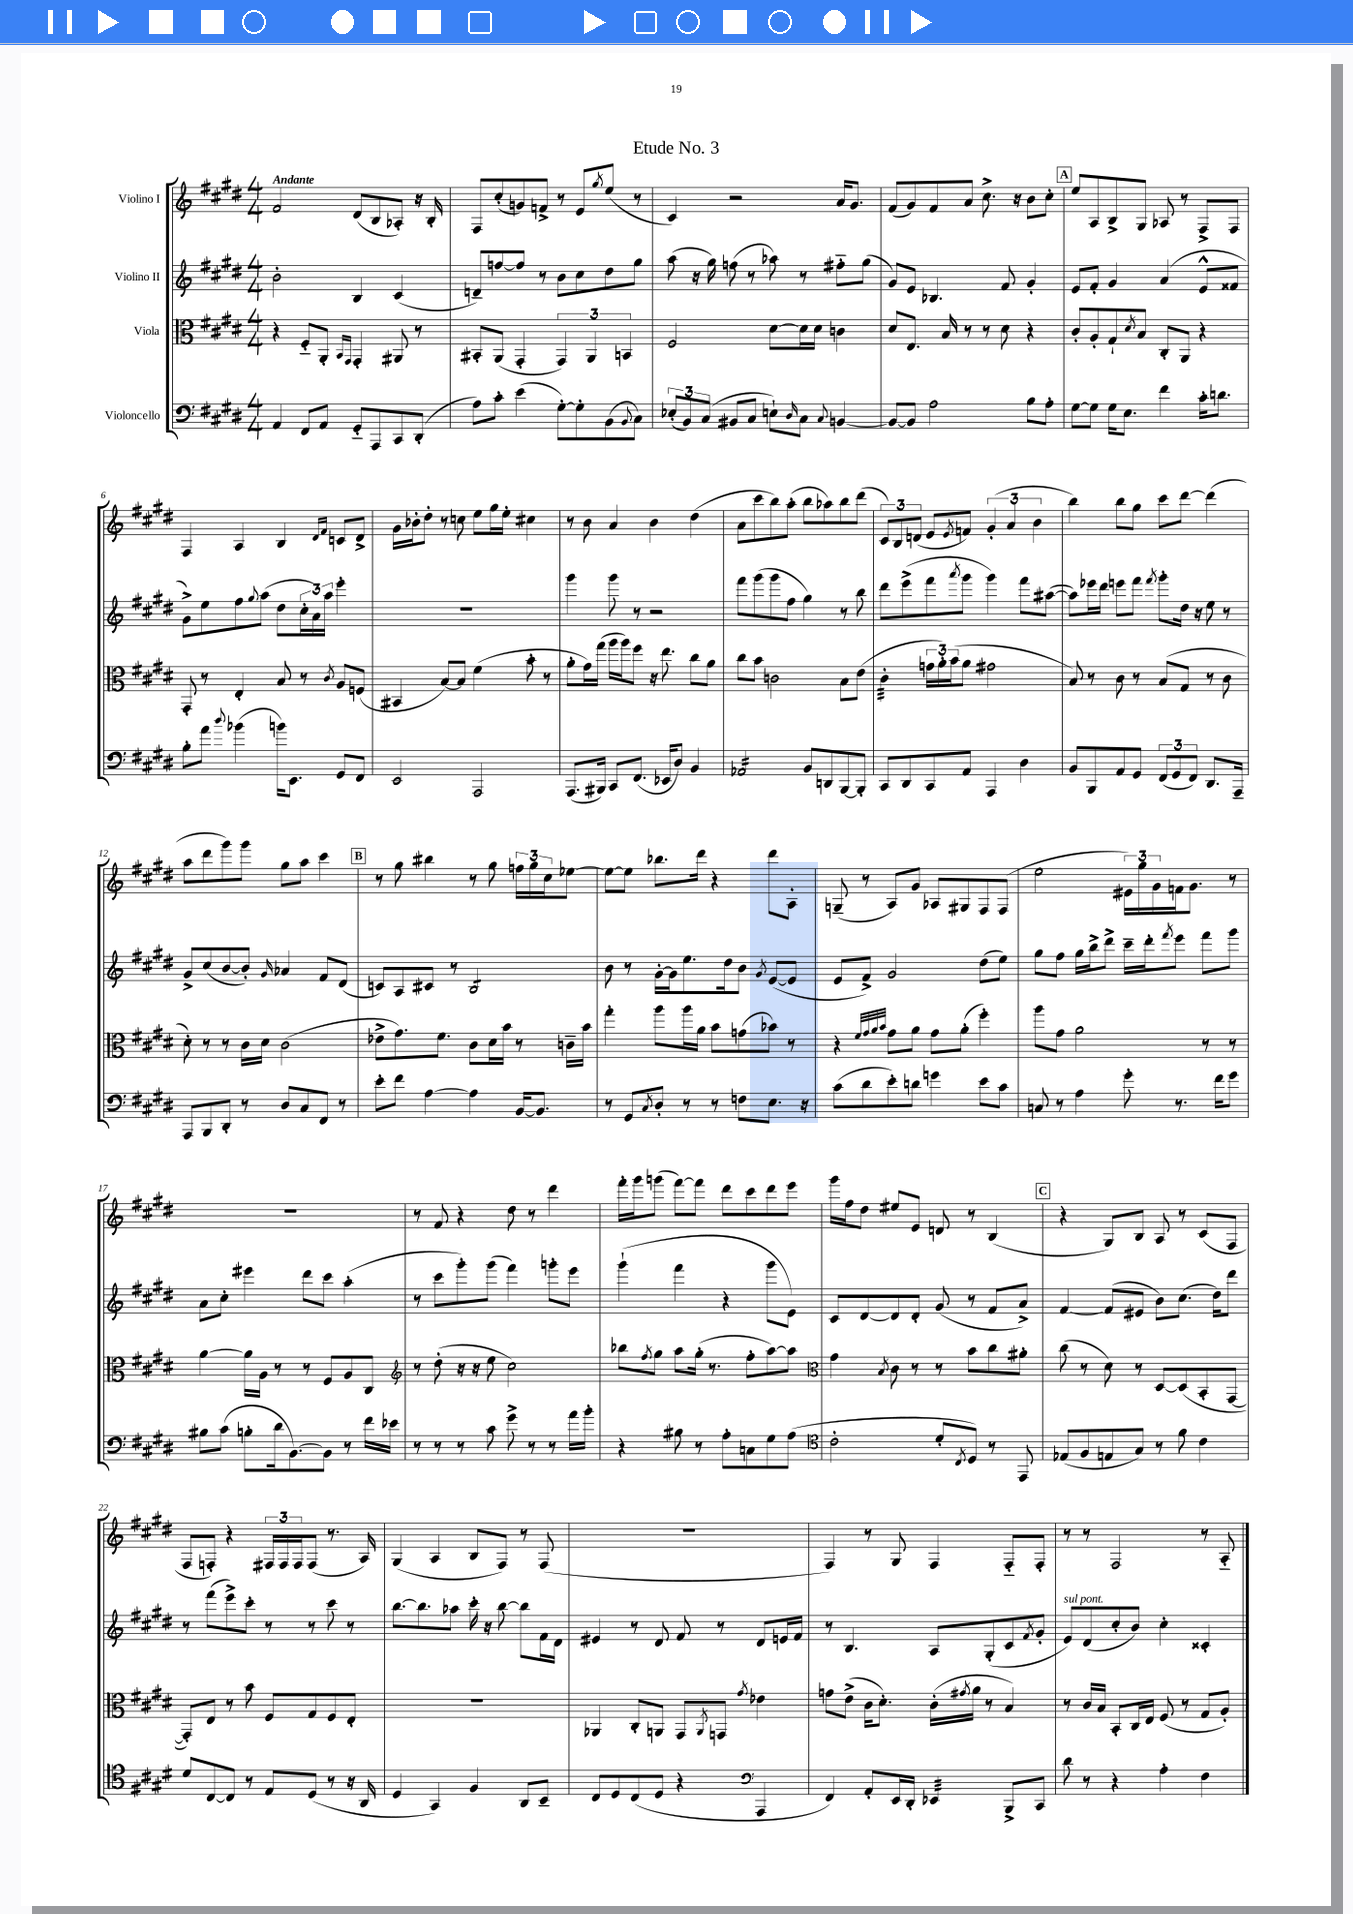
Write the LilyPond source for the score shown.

\header { title = "Etude No. 3" }
<<
\new StaffGroup <<
\new Staff = "s0" \with { instrumentName = "Violino I" } {
    \clef treble \key e \major \numericTimeSignature \time 4/4 \tempo "Andante"
    fis'2 dis'8( b8 aes8-.) r16 b16-. |
    fis8 cis''8-.( g'8) f'8-> r8 e'8 \acciaccatura { gis''8 } e''8( r8 |
    cis'4) r2 a'16 gis'8. |
    fis'8( gis'8) fis'8 a'8 cis''8.-> r16 b'8 cis''8-. |
    \mark \markup { \box "A" } e''8 a8 b8-> gis8 aes8 r8 fis8-> fis8 |
    fis4 a4 b4 \grace { dis'16 fis'16 } c'8 dis'8-> |
    gis'16 bes'16-. dis''8-. r8 c''8 e''8 gis''16 e''16-. cis''4 |
    r8 b'8 a'4 b'4 dis''4( |
    a'8 cis'''8 b''8) a''8-.( b''8 aes''8) b''8 dis'''8( |
    \tuplet 3/2 { cis'8) b8 d'8( } e'8 \acciaccatura { e'8 } f'8) \tuplet 3/2 { gis'4-.( a'4 b'4 } |
    b''4) b''8 gis''8 cis'''8 dis'''8~ dis'''4( |
    a''8 dis'''8 gis'''8) gis'''8 gis''8 a''8 cis'''4 |
    \mark \markup { \box "B" } r8 gis''8 bis''4 r8 gis''8 \tuplet 3/2 { f''16 gis''16 cis''16 } ees''8~ |
    ees''8~ ees''8 bes''8. dis'''16 r4 dis'''8 a8-. |
    g8--( r8 a8) gis'8 aes8 gis8 fis8 fis8( |
    e''2 \tuplet 3/2 { eis'16) gis''16 gis'16 } f'16 gis'8. r8 |
    R1 |
    r8 fis'8 r4 dis''8 r8 dis'''4 |
    fis'''16-. gis'''16 g'''8( fis'''8~) fis'''8 dis'''8 cis'''8 dis'''8 e'''8 |
    gis'''16 fis''16 dis''8 eis''8 e'8 d'8 r8 b4( |
    \mark \markup { \box "C" } r4 gis8) b8 a8 r8 cis'8( fis8 |
    fis8 f8-.) r4 \tuplet 3/2 { fis16 fis16 fis16 } fis8( r8. a16) |
    gis4( a4 b8 fis8) r8 fis8( |
    R1 |
    fis4) r8 gis8 fis4 fis8-_ fis8-. |
    r8 r8 fis2 r8 a8-_ \bar "|." |
}
\new Staff = "s1" \with { instrumentName = "Violino II" } {
    \clef treble \key e \major \numericTimeSignature \time 4/4
    b'2-. b4 cis'4( |
    d'8--) f''8~ f''8 r8 b'8 cis''8 dis''8 gis''8 |
    a''8( r16 gis''16) f''8( r8 aes''8) r8 fis''8-_ gis''8( |
    gis'8) e'8 bes4. fis'8 gis'4-. |
    \mark \markup { \box "A" } e'8 fis'8-. gis'4 a'4( e'8-^ fisis'8 |
    gis'8->) e''8 fis''8 \appoggiatura { gis''8 } a''8( dis''8 \tuplet 3/2 { cis''16-. a'16) a''16 } e'''4-. |
    R1 |
    gis'''4 gis'''8 r8 r2 |
    fis'''8 gis'''8( gis'''8 fis''8 gis''4) r8 b''8 |
    dis'''8 e'''8->( fis'''8 \acciaccatura { a'''8 } gis'''8 gis'''4) fis'''8 ais''8~( |
    ais''8) ees'''16 dis'''16 e'''8 fis'''8 \acciaccatura { fis'''8 } gis'''8-. dis''16 r16 e''8 r8 |
    gis'8-> cis''8( b'8~ b'8-.) \grace { gis'16 } aes'4 fis'8 dis'8( |
    \mark \markup { \box "B" } c'8) a8 cis'8 r8 b2:8 |
    b'8 r8 gis'16~-. gis'16 e''8. dis''16 b'8 \acciaccatura { gis'8 } e'8~( e'8 |
    e'8 fis'8->) gis'2 dis''8( e''8) |
    gis''8 fis''8 gis''16 b''16-> dis'''8-> cis'''16-- dis'''16-. \acciaccatura { fis'''8 } e'''8 fis'''8 gis'''8 |
    a'8 cis''8-. eis'''4 dis'''8 cis'''8 a''4-.( |
    r8 cis'''8 gis'''8-.) gis'''8( fis'''4) g'''8-. e'''8 |
    gis'''4-!( fis'''4 r4 gis'''8 e'8) |
    cis'8 dis'8~ dis'8 dis'8-. gis'8( r8 fis'8 a'8->) |
    \mark \markup { \box "C" } fis'4~ fis'8( eis'8 b'8) cis''8.( dis''16) dis'''8 |
    r8 fis'''8( e'''8->) cis'''8-. r8 r8 cis'''8 r8 |
    b''8.~ b''8. aes''8 cis'''16-. r16 b''8~ b''8 fis'16 dis'16 |
    eis'4 r8 dis'8 fis'8 r8 dis'8 e'16 fis'16 |
    r8 b4. a8 gis8-.( cis'8 \acciaccatura { fis'8 } gis'8-. |
    e'8^\markup { \italic "sul pont." }) dis'8( cis''8-. b'8) cis''4-. cisis'4-. \bar "|." |
}
\new Staff = "s2" \with { instrumentName = "Viola" } {
    \clef alto \key e \major \numericTimeSignature \time 4/4
    r4 fis8-_ a,8-. \grace { b,16 gis,16 } gis,4-. ais,8 r8 |
    bis,8-. a,8( gis,4-. \tuplet 3/2 { gis,4) a,4 b,4 } |
    fis2 dis'8~ dis'16 dis'16 c'4 |
    dis'8 e8. b16 r8 r8 dis'8 r4 |
    \mark \markup { \box "A" } cis'8-. a8-. gis8-! \acciaccatura { dis'8 } b8 cis8-. a,8 r4 |
    gis,8-. r8 e4-. b8 r8 \acciaccatura { cis'8 } a8 f8( |
    bis,4 b8~) b8 fis'4( b'8-. r8 |
    a'8-. gis'16) gis''16( a''16 a''16) fis''8 r16 e''8. cis''8 a'8 |
    cis''8 b'8 c'2 b8 e'8( |
    cis'4:32-. \tuplet 3/2 { g'16 a'16-.) b'16( } a'8 gis'2 |
    b8) r8 cis'8 r8 b8( gis8 r8 cis'8 |
    dis'8-.) r8 r8 cis'16 dis'16 cis'2( |
    \mark \markup { \box "B" } ees'8-> gis'8.) fis'8. cis'8 dis'16 b'16 r8 c'16-- b'16 |
    gis''4-. a''8 a''16 a'16 b'8 g'8( bes'8) r8 |
    r4 \grace { fis'32 gis'32 a'32 b'32 } gis'8 a'8 gis'8 a'8-.( fis''4-.) |
    a''8 gis'8 a'2 r8 r8 |
    a'4~ a'16 a16 r8 r8 fis8 a8 cis8 |
    \clef treble r8 dis''8-.( r16 r16 e''8 cis''2) |
    bes''8 \acciaccatura { fis''8 } gis''8 a''8 gis''16-.( r8. fis''8-. a''8~) a''8 |
    \clef alto gis'4 \acciaccatura { b8 } cis'8 r8 r8 b'8 cis''8 ais'8-. |
    \mark \markup { \box "C" } cis''8( r8 dis'8) r8 dis8~ dis8( b,8-. gis,8~ |
    gis,8-.) e8 r8 b'8 fis8 gis8 fis8 e8-. |
    R1 |
    aes,4 cis8-. a,8 gis,8 \acciaccatura { a,8 } g,8 \acciaccatura { gis'8 } ees'4 |
    g'8 e'8->( cis'16 dis'8.-.) cis'16-.( \acciaccatura { gis'8 } a'16 r8 b4) |
    r8 cis'16 b16 b,8-. cis16 e16 fis8( r8 gis8 a8-.) \bar "|." |
}
\new Staff = "s3" \with { instrumentName = "Violoncello" } {
    \clef bass \key e \major \numericTimeSignature \time 4/4
    a,4 fis,8 a,8 gis,8-_ a,,8 cis,8 dis,8-.( |
    a8) cis'8-. e'4( gis8~-.) gis8-. b,8( \appoggiatura { b,8 } cis8) |
    \tuplet 3/2 { ees8-.( b,8) cis8( } bis,8 cis8 e8-!) \grace { dis16 } cis8 \appoggiatura { cis8 } b,4~ |
    b,8~ b,8 a2 b8 a8-. |
    \mark \markup { \box "A" } gis8~ gis8 gis16 e8. fis'4 cis'16-. d'8. |
    b8-. a'8 \appoggiatura { dis''8 } bes'4( b'16) e,8. gis,8 fis,8 |
    e,2 a,,2 |
    a,,8.( bis,,16) cis,8 fis,8.( ees,16 dis8) b,4 |
    aes,2:16 b,8 d,8 b,,8~ b,,8-. |
    cis,8 dis,8 cis,8 a,8 a,,4 dis4 |
    b,8 b,,8 a,8 gis,8 \tuplet 3/2 { fis,8( gis,8 fis,8) } dis,8. a,,16-- |
    a,,8 b,,8 dis,8-. r8 dis8 cis8 fis,8 r8 |
    \mark \markup { \box "B" } e'8-. fis'8 a4~ a4 b,16~ b,8. |
    r8 gis,8 \acciaccatura { cis8 } dis8-. r8 r8 f8 e8. r16 |
    cis'8( dis'8 e'8-.) d'8 g'4 e'8 cis'8 |
    c8 r8 a4 gis'8-. r8. fis'16 gis'8 |
    bis8 cis'8( b8-. dis'16 b,8.~) b,8 r8 fis'16 ees'16 |
    r8 r8 r8 cis'8 gis'8-> r8 r8 a'16 b'16-. |
    r4 bis8 r8 a8-. c8 gis8 a8( |
    \clef tenor cis'2-. dis'8-. \acciaccatura { cis8 } dis8) r8 e,8 |
    \mark \markup { \box "C" } ees8( fis8 e8 gis8) r8 fis'8 cis'4 |
    dis'8 cis8~ cis8 r8 e8 dis8( r8 r16 a,16 |
    dis4 gis,4) fis4 a,8 b,8-- |
    cis8 dis8 cis8( dis8 r4 \clef bass a,,4 |
    fis,4) a,8-. e,16 dis,16-. ees,4:32 b,,8-> cis,8 |
    dis'8 r8 r4 a4-. fis4 \bar "|." |
}
>>
>>
